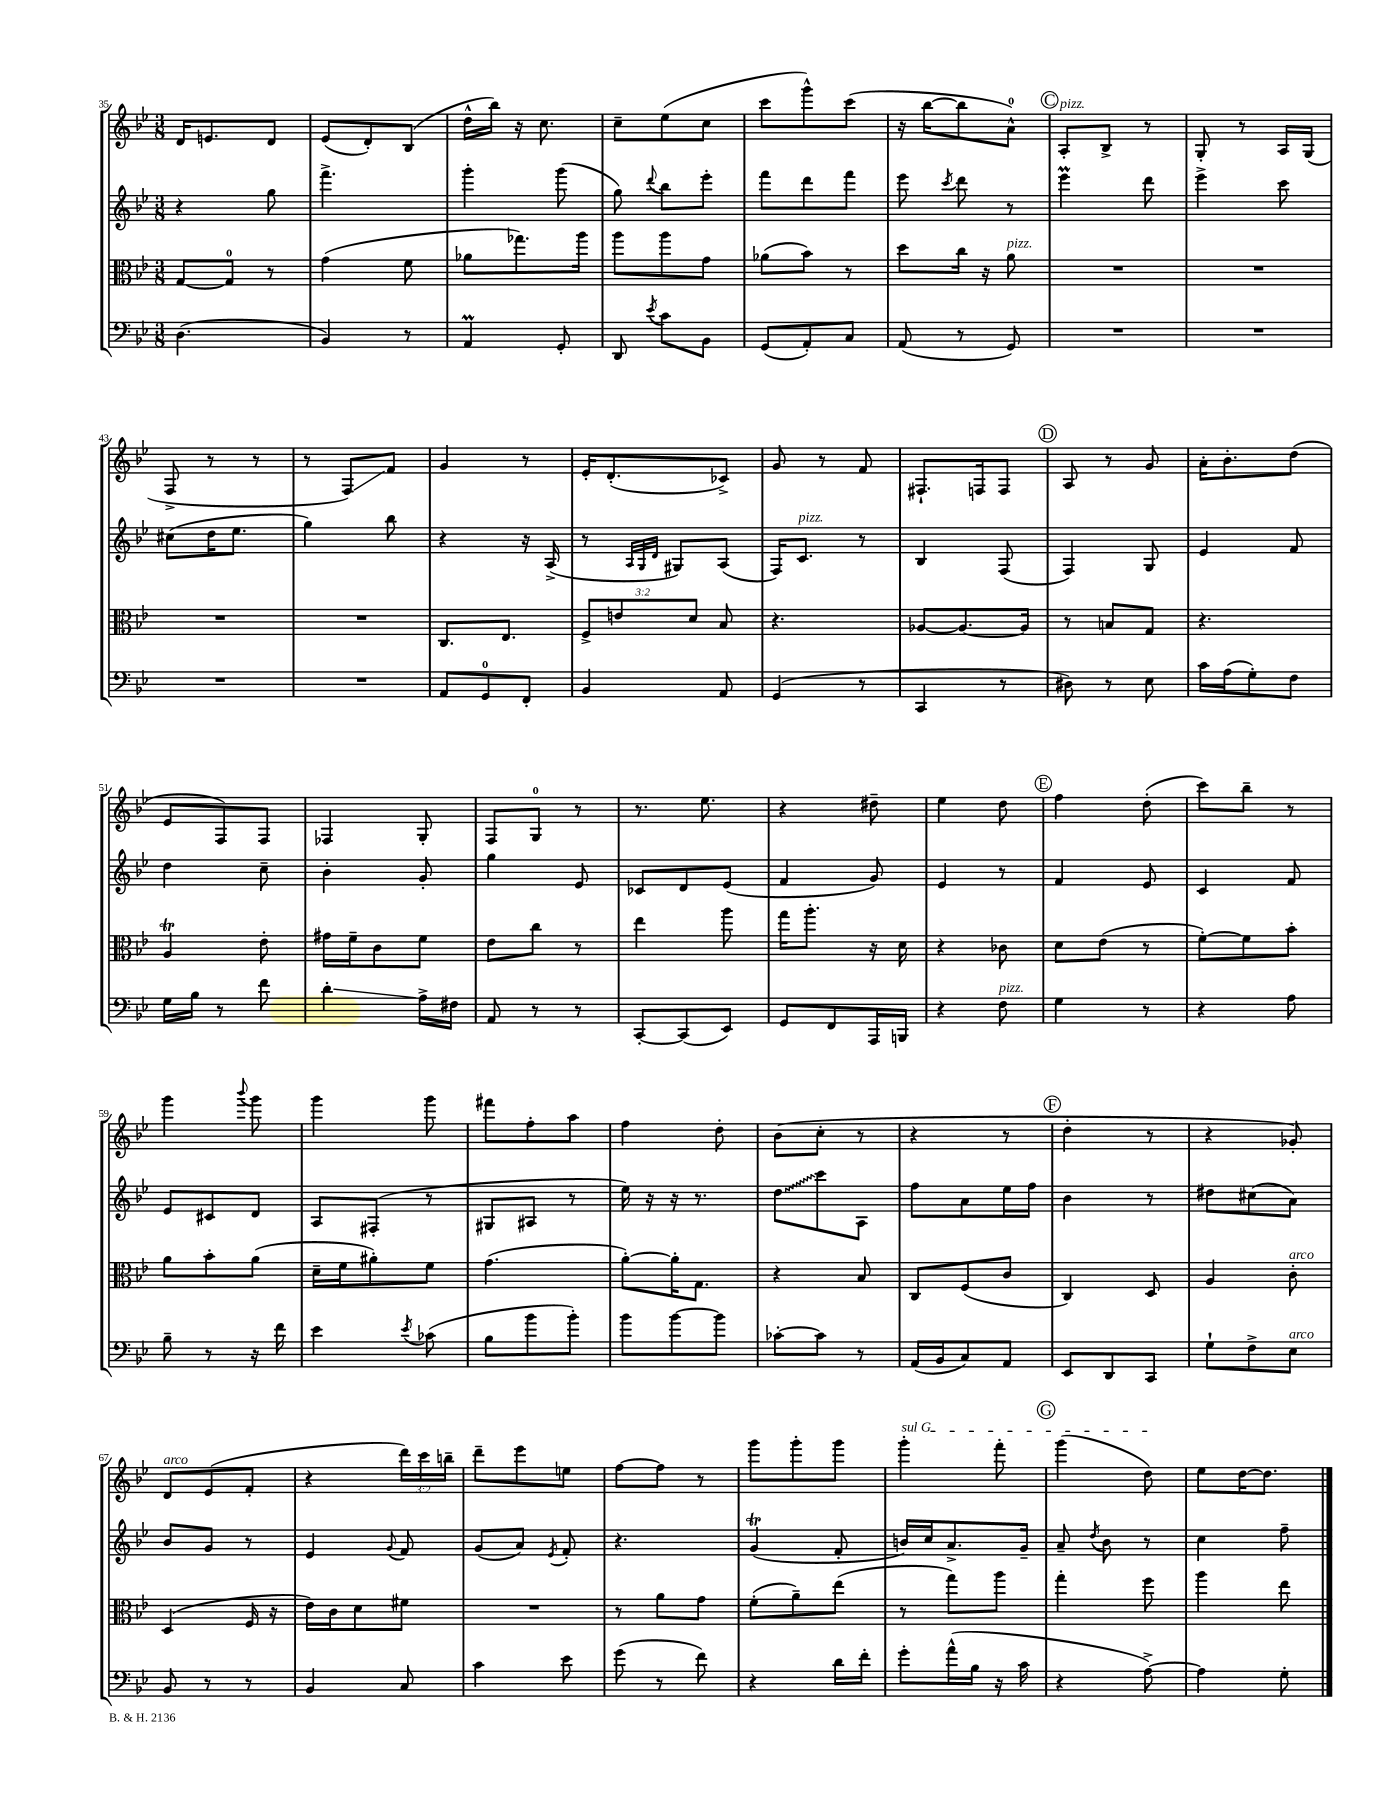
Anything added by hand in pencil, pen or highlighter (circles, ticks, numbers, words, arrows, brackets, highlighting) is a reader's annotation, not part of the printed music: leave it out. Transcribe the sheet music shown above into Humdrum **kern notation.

**kern	**kern	**kern	**kern
*staff4	*staff3	*staff2	*staff1
*clefF4	*clefC3	*clefG2	*clefG2
*k[b-e-]	*k[b-e-]	*k[b-e-]	*k[b-e-]
*M3/8	*M3/8	*M3/8	*M3/8
(4.D	[8G	4r	16d
.	.	.	8.e
.	8G]	.	.
.	8r	8gg	8d
=	=	=	=
4BB-)	(4g	4.fff^	(8e-
.	.	.	8d')
8r	8f	.	(8B-
=	=	=	=
4AA	8a-	4ggg'	16dd^^
.	.	.	16bb-)
.	8.gg-)	.	16r
.	.	.	8.cc
8GG'	.	(8ggg	.
.	16aa	.	.
=	=	=	=
8DD	8aa	8gg)	8cc~
8qe-	.	8qqddd	.
8c	8aa	8bb-	(8ee-
8BB-	8g	8eee-'	8cc
=	=	=	=
(8GG	(8a-	8fff	8ccc
8AA')	8b-)	8ddd	8ggg^^)
8C	8r	8fff	(8ccc
=	=	=	=
(8AA	8dd	8eee-	16r
.	.	.	[16bb-
.	.	8qccc	.
8r	16cc	8ddd	8bb-]
.	16r	.	.
8GG)	8a	8r	8a^^)
=	=	=	=
4.r	4.r	4eee-	8A'
.	.	.	8B-^
.	.	8ddd	8r
=	=	=	=
4.r	4.r	4eee-^	8G'
.	.	.	8r
.	.	8ccc	16A
.	.	.	(16G
=	=	=	=
4.r	4.r	(8cc#	8F^
.	.	16dd	8r
.	.	8.ee-	.
.	.	.	8r
=	=	=	=
4.r	4.r	4gg)	8r
.	.	.	8F)
.	.	8bb-	8f
=	=	=	=
8AA	8.C	4r	4g
8GG	.	.	.
.	8.E-	.	.
8FF'	.	16r	8r
.	.	(16A^	.
=	=	=	=
4BB-	12F^	8r	16e-'
.	.	.	(8.d'
.	12e	.	.
.	.	32qqA	.
.	.	32qqG	.
.	.	32qqd	.
.	.	8G#)	.
.	12d	.	.
8AA	8B-	(8A	8c-^)
=	=	=	=
(4GG	4.r	16F)	8g
.	.	8.c	.
.	.	.	8r
8r	.	8r	8f
=	=	=	=
4CC	[8A-	4B-	8.F#`
.	8.A-_	.	.
.	.	.	16F
8r	.	(8F	8F
.	16A-]	.	.
=	=	=	=
8D#)	8r	4F)	8A
8r	8B	.	8r
8E-	8G	8G	8g
=	=	=	=
16c	4.r	4e-	16a'
(16A	.	.	8.b-'
8G')	.	.	.
8F	.	8f	(8dd
=	=	=	=
16G	4A	4dd	8e-
16B-	.	.	.
8r	.	.	8F)
8f	8e-'	8cc~	8F
=	=	=	=
4d'	16g#	4b-'	4F-
.	16f~	.	.
.	8c	.	.
16A^	8f	8g'	8G'
16F#	.	.	.
=	=	=	=
8AA	8e-	4gg	8F
8r	8cc	.	8G
8r	8r	8e-	8r
=	=	=	=
[8CC'	4ee-	8c-	8.r
(8CC]	.	8d	.
.	.	.	8.ee-
8EE-)	8aa	(8e-	.
=	=	=	=
8GG	16gg	4f	4r
.	8.aa'	.	.
8FF	.	.	.
16AAA	16r	8g)	8dd#~
16BBB	16d	.	.
=	=	=	=
4r	4r	4e-	4ee-
8F	8c-	8r	8dd
=	=	=	=
4G	8d	4f	4ff
.	(8e-	.	.
8r	8r	8e-	(8dd'
=	=	=	=
4r	[8f')	4c	8ccc)
.	8f]	.	8bb-~
8A	8b-'	8f	8r
=	=	=	=
8B-~	8a	8e-	4ggg
8r	8b-'	8c#	.
.	.	.	8qqbbb-
16r	(8a	8d	8ggg
16f	.	.	.
=	=	=	=
4e-	16d~	8A	4ggg
.	16f	.	.
.	8a#')	(8F#'	.
8qe-	.	.	.
(8c-	8f	8r	8ggg
=	=	=	=
8B-	(4.g	8G#	8fff#
8b-	.	8A#	8ff'
8b-')	.	8r	8aa
=	=	=	=
8b-	[8a')	16ee-)	4ff
.	.	16r	.
[8b-	16a']	16r	.
.	8.G	8.r	.
8b-]	.	.	8dd'
=	=	=	=
[8c-'	4r	8dd	(8b-
8c-]	.	8ccc	8cc'
8r	8B-	8A	8r
=	=	=	=
(16AA	8C	8ff	4r
16BB-	.	.	.
8C)	(8F	8a	.
8AA	8c	16ee-	8r
.	.	16ff	.
=	=	=	=
8EE-	4C)	4b-	4dd'
8DD	.	.	.
8CC	8D	8r	8r
=	=	=	=
8G`	4A	8dd#	4r
8F^	.	(8cc#	.
8E-	8c'	8a)	8g-')
=	=	=	=
8BB-	(4D	8b-	8d
8r	.	8g	(8e-
8r	16F	8r	8f'
.	16r	.	.
=	=	=	=
4BB-	16e-)	4e-	4r
.	16c	.	.
.	8d	.	.
.	.	8qqg	.
8C	8f#	8f	24ddd)
.	.	.	24ccc
.	.	.	24bb~
=	=	=	=
4c	4.r	(8g	8ddd~
.	.	8a)	8eee-
.	.	8qe-	.
8e-	.	8f'	8ee
=	=	=	=
(8g	8r	4.r	[8ff
8r	8a	.	8ff]
8f)	8g	.	8r
=	=	=	=
4r	(8f'	(4g	8ggg
.	8a~)	.	8ggg'
16d	(8ee-	8f'	8ggg
16f'	.	.	.
=	=	=	=
8g'	8r	16b)	4ggg'
.	.	16cc	.
(16a^^	8gg)	8.a^	.
16B-	.	.	.
16r	8aa	.	8fff'
16c	.	16g~	.
=	=	=	=
4r	4gg'	8a~	(4ggg
.	.	8qdd	.
.	.	8b-	.
[8A^)	8ff	8r	8dd)
=	=	=	=
4A]	4aa	4cc	8ee-
.	.	.	[16dd
.	.	.	8.dd]
8G'	8ee-	8ff~	.
==	==	==	==
*-	*-	*-	*-
